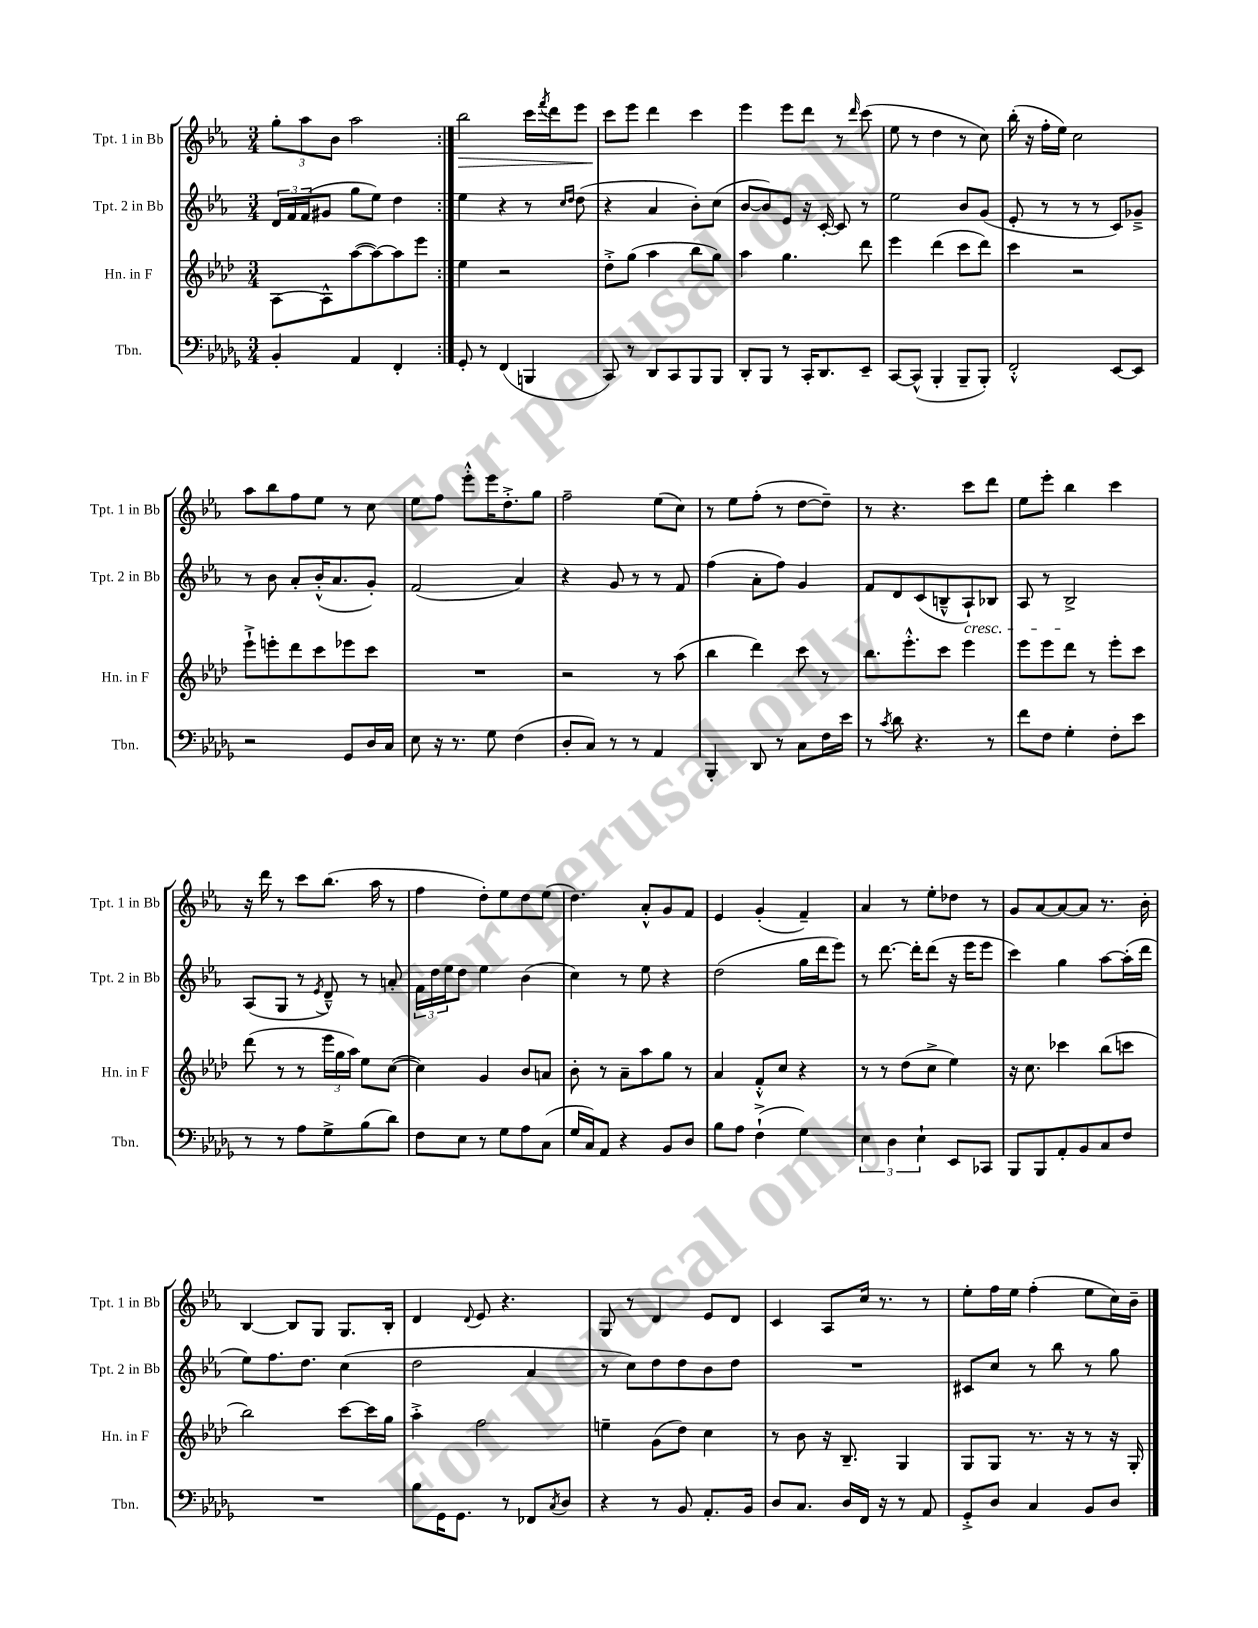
<<
\new StaffGroup <<
\new Staff = "s0" \with { instrumentName = "Tpt. 1 in Bb" shortInstrumentName = "Tpt. 1 in Bb" } {
    \clef treble \key ees \major \numericTimeSignature \time 3/4
    \repeat volta 2 { \tuplet 3/2 { g''8-. aes''8 bes'8 } aes''2 | }
    bes''2\> c'''16 \acciaccatura { f'''8 } d'''16 ees'''8 |
    c'''8\! ees'''8 d'''4 c'''4 |
    ees'''4 ees'''8 d'''8 r8 \grace { d'''16 } c'''8( |
    ees''8 r8 d''4 r8 c''8) |
    bes''16-.( r16 f''16-. ees''16) c''2 |
    aes''8 bes''8 f''8 ees''8 r8 c''8 |
    ees''8 f''8 ees'''8-.-^ ees'''16 d''8.-.-> g''8 |
    f''2-- ees''8( c''8) |
    r8 ees''8 f''8-.( r8 d''8~ d''8--) |
    r8 r4. c'''8 d'''8 |
    ees''8 ees'''8-. bes''4 c'''4 |
    r16 d'''16 r8 c'''8 bes''8.( aes''16 r8 |
    f''4 d''8-.) ees''8 d''8 ees''8( |
    d''4.) aes'8-.-^ g'8 f'8 |
    ees'4 g'4-.( f'4--) |
    aes'4 r8 ees''8-. des''8 r8 |
    g'8 aes'8~ aes'8~ aes'8 r8. bes'16-. |
    bes4~ bes8 g8 g8. bes16-. |
    d'4 \appoggiatura { d'8 } ees'8 r4. |
    g8 r8 d'4 ees'8 d'8 |
    c'4 aes8 c''16 r8. r8 |
    ees''8-. f''16 ees''16 f''4-.( ees''8 c''16) bes'16-- \bar "|." |
}
\new Staff = "s1" \with { instrumentName = "Tpt. 2 in Bb" shortInstrumentName = "Tpt. 2 in Bb" } {
    \clef treble \key ees \major \numericTimeSignature \time 3/4
    \repeat volta 2 { \tuplet 3/2 { d'16 f'16 f'16( } gis'8 g''8 ees''8) d''4 | }
    ees''4 r4 r8 \grace { c''16 d''16 } d''8( |
    r4 aes'4 bes'8-.) c''8( |
    bes'8~ bes'8) ees'8 r16 c'16~-. c'8 r8 |
    ees''2 bes'8 g'8( |
    ees'8-. r8 r8 r8 c'8) ges'8---> |
    r8 bes'8 aes'8-. bes'16-.-^( aes'8. g'8-.) |
    f'2( aes'4) |
    r4 g'8 r8 r8 f'8 |
    f''4( aes'8-. f''8) g'4 |
    f'8 d'8 c'8( b8---^ aes8-!\cresc) bes8 |
    aes8 r8 bes2->\! |
    aes8( g8 r8 \acciaccatura { ees'8 } d'8---^) r8 a'8-. |
    \tuplet 3/2 { f'16 d''16 ees''16 } d''8 ees''4 bes'4( |
    c''4) r8 ees''8 r4 |
    d''2( g''16 d'''16 ees'''8) |
    r8 d'''8.~ d'''16-. d'''8( r16 ees'''16 ees'''8 |
    c'''4) g''4 aes''8~ aes''16-.( d'''16 |
    ees''8) f''8. d''8. c''4( |
    d''2 aes'4 |
    r8 c''8) d''8 d''8 bes'8 d''8 |
    R2. |
    cis'8 c''8 r8 bes''8 r8 g''8 \bar "|." |
}
\new Staff = "s2" \with { instrumentName = "Hn. in F" shortInstrumentName = "Hn. in F" } {
    \clef treble \key aes \major \numericTimeSignature \time 3/4
    \repeat volta 2 { aes8~ aes8-^ aes''8~( aes''8~) aes''8 ees'''8 | }
    ees''4 r2 |
    des''8-.-> g''8( aes''4 bes''8 g''8) |
    aes''4 g''4. des'''8 |
    ees'''4 des'''4( c'''8 des'''8) |
    c'''4 r2 |
    ees'''8-!-> e'''8-. des'''8 c'''8 ees'''8 c'''8 |
    R2. |
    r2 r8 aes''8( |
    bes''4 des'''4) c'''8 r8 |
    bes''8. ees'''8.-.-^ c'''8 ees'''4 |
    ees'''8 ees'''8 des'''8 r8 ees'''8-. c'''8 |
    des'''8( r8 r8 \tuplet 3/2 { ees'''16 g''16 aes''16) } ees''8 c''8~( |
    c''4) g'4 bes'8 a'8 |
    bes'8-. r8 aes'8-- aes''8 g''8 r8 |
    aes'4 f'8-.-^ c''8 r4 |
    r8 r8 des''8( c''8-> ees''4) |
    r16 c''8. ces'''4 bes''8( c'''8 |
    bes''2) c'''8~ c'''16 g''16 |
    aes''4-.-> f''2 |
    e''4-- g'8( des''8) c''4 |
    r8 bes'8 r16 bes8.-- g4 |
    g8 g8 r8. r16 r8 r16 g16-. \bar "|." |
}
\new Staff = "s3" \with { instrumentName = "Tbn." shortInstrumentName = "Tbn." } {
    \clef bass \key des \major \numericTimeSignature \time 3/4
    \repeat volta 2 { bes,4-. aes,4 f,4-. | }
    ges,8-. r8 f,4( b,,4 |
    c,8) r8 des,8 c,8 bes,,8 bes,,8 |
    des,8-. bes,,8 r8 c,16-. des,8. ees,8-- |
    c,8~ c,8-^( bes,,4-. bes,,8-- bes,,8-.) |
    f,2-.-^ ees,8~ ees,8 |
    r2 ges,8 des16 c16 |
    ees8 r16 r8. ges8 f4( |
    des8-. c8) r8 r8 aes,4 |
    bes,,4-. des,8 r8 c8 f16 ees'16 |
    r8 \acciaccatura { c'8 } des'8 r4. r8 |
    f'8 f8 ges4-. f8-. ees'8 |
    r8 r8 aes8 ges8-> bes8( des'8) |
    f8 ees8 r8 ges8 aes8 c8( |
    ges16 c16) aes,8 r4 bes,8 des8 |
    bes8 aes8 f4-!->( ges4) |
    \tuplet 3/2 { ees4 des4 ees4-! } ees,8 ces,8 |
    bes,,8 bes,,8 aes,8-. bes,8 c8 f8 |
    R2. |
    bes8 ges,16 ges,8. r8 fes,8 \acciaccatura { c8 } des8 |
    r4 r8 bes,8 aes,8.-. bes,16 |
    des8 c8. des16 f,16 r16 r8 aes,8 |
    ges,8-.-> des8 c4 bes,8 des8 \bar "|." |
}
>>
>>
\layout { \context { \Score \remove "Bar_number_engraver" } }
